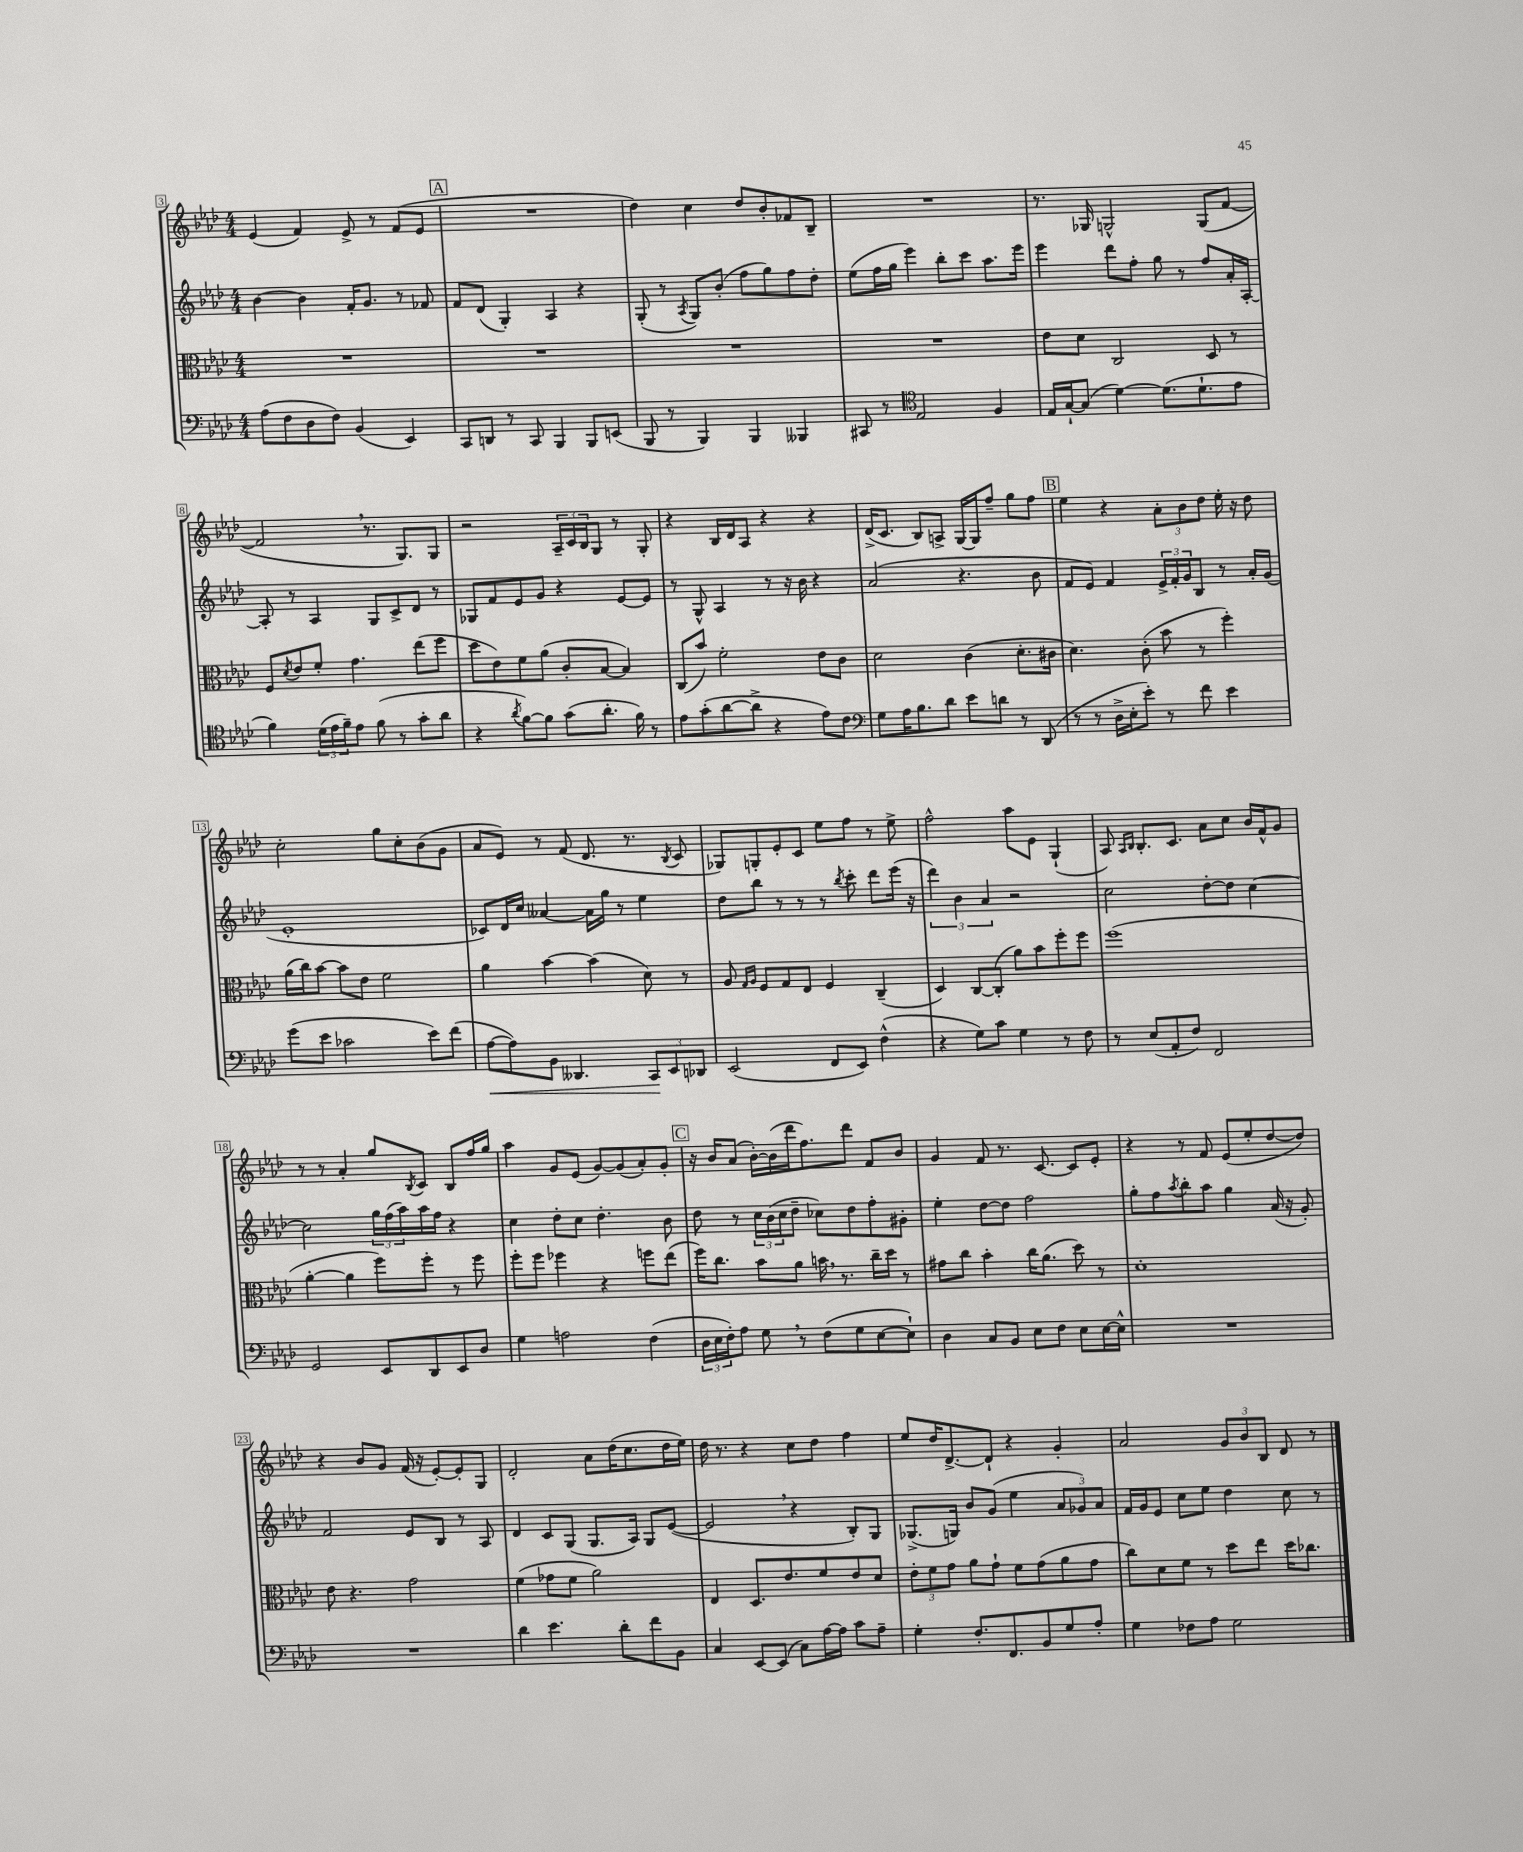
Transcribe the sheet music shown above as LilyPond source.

<<
\new StaffGroup <<
\new Staff = "s0" {
    \clef treble \key aes \major \numericTimeSignature \time 4/4
    ees'4( f'4) ees'8-> r8 f'8( ees'8 |
    \mark \markup { \box "A" } R1 |
    des''4) c''4 des''8 bes'8-. fes'8 bes8-- |
    R1 |
    r8. ges16 g2-^ g8( f'8~ |
    f'2 \breathe r8. g8.) g8 |
    r2 \tuplet 3/2 { aes16-- c'16 bes16 } g8 r8 g8-. |
    r4 bes16 des'16 aes8 r4 r4 |
    des'16->( c'8. bes8) a8-> g16~ g16 f''8-- g''8 f''8 |
    \mark \markup { \box "B" } ees''4 r4 \tuplet 3/2 { aes'8-. bes'8 des''8 } ees''16-. r16 des''8 |
    c''2-. g''8 c''8-. bes'8( g'8 |
    aes'8 ees'8) r8 f'8( des'8. r8. \acciaccatura { bes8 } c'8 |
    ges8) g8-. ees'8-. c'8 ees''8 f''8 r8 ees''8-> |
    f''2-^ aes''8 ees'8 g4-!( |
    aes8) \grace { aes16 bes16 } bes8.-. c'8. aes'8 c''8 bes'16 f'16-^ g'8 |
    r8 r8 aes'4-. g''8 \acciaccatura { bes8 } c'8 bes8 f''16 g''16 |
    aes''4 g'8 ees'8( g'8~) g'8( aes'8-.) g'8-. |
    \mark \markup { \box "C" } r16 bes'16 aes'8( bes'16~-.) bes'16( des'''16 f''8.) des'''8 f'8 bes'8 |
    g'4 f'8 r8. c'8.~ c'8 ees'8-. |
    r4 r8 f'8 ees'8( ees''8-. des''8~ des''8) |
    r4 bes'8 g'8 f'16( r16 ees'8~-.) ees'8-. g8 |
    des'2-. aes'8 des''16( c''8. des''16 ees''16) |
    des''16 r8. r4 c''8 des''8 f''4 |
    ees''8 des''16 des'8.~-> des'8-! r4 g'4-. |
    aes'2 \tuplet 3/2 { g'8 bes'8 bes8 } des'8 r8 \bar "|." |
}
\new Staff = "s1" {
    \clef treble \key aes \major \numericTimeSignature \time 4/4
    bes'4~ bes'4 f'16-. g'8. r8 fes'8 |
    \mark \markup { \box "A" } f'8 des'8( g4-.) aes4 r4 |
    g8-.( r8 \acciaccatura { aes8 } g8) bes'8-.( f''8 g''8) f''8 des''8-. |
    ees''8( f''16 g''16 ees'''4) bes''8-. c'''8 aes''8. ees'''16 |
    ees'''4 des'''8 f''8-. g''8 r8 f''8 aes'16-. aes16~-. |
    aes8-. r8 aes4 g8 c'8-> des'8 r8 |
    ges8 f'8 ees'8 g'8 r4 ees'8~ ees'8 |
    r8 g8-^ aes4 r8 r16 bes'16 r4 |
    aes'2( r4. bes'8 |
    \mark \markup { \box "B" } f'8 ees'8) f'4 \tuplet 3/2 { ees'16-> f'16-. g'16 } bes8 r8 aes'16-. g'16( |
    ees'1-. |
    ces'8) des'16 c''16 aeses'4~ aeses'16 g''16 r8 ees''4 |
    des''8 bes''8 r8 r8 r8 \acciaccatura { bes''8 } c'''8-. des'''8 ees'''16( r16 |
    \tuplet 3/2 { des'''4) bes'4 aes'4 } r2 |
    c''2 des''8~-. des''8 c''4~ |
    c''2 \tuplet 3/2 { g''16 f''16( aes''16) } aes''16 f''16 r4 |
    c''4 des''8-. c''8 des''4.-. bes'8 |
    \mark \markup { \box "C" } des''8 r8 \tuplet 3/2 { c''16 bes'16( c''16 } des''8-- ces''8) des''8 f''8-. gis'8-. |
    ees''4-. des''8~ des''8 f''2 |
    g''8-. f''8 \acciaccatura { aes''8 } bes''8-. aes''8 g''4 aes'16( r16 g'8-.) |
    f'2 ees'8 bes8 r8 aes8 |
    des'4 c'8 g8( g8. aes16) g8 ees'8~( |
    ees'2 \breathe r4 bes8-.) g8 |
    ges8.->( g16) bes'8 g'8( ees''4 \tuplet 3/2 { aes'8 ges'8) aes'8 } |
    f'16 g'16 ees'8 c''8 ees''8 des''4 c''8 r8 \bar "|." |
}
\new Staff = "s2" {
    \clef alto \key aes \major \numericTimeSignature \time 4/4
    R1 |
    \mark \markup { \box "A" } R1 |
    R1 |
    R1 |
    ees'8 des'8 c2 des8 r8 |
    f8 \acciaccatura { des'8 } ees'8 f'8-. g'4. ees''8( f''8 |
    des''8 ees'8) f'8 aes'8( c'8-. bes8~ bes4) |
    c8( bes'8) f'2-. ees'8 c'8 |
    des'2 c'4( des'8.-. cis'16 |
    \mark \markup { \box "B" } des'4.) c'8-.( bes'8 r8 f''4-.) |
    aes'16( c''16) bes'8~ bes'8 ees'8 f'2 |
    aes'4 bes'4~ bes'4( des'8) r8 |
    aes8 \grace { g16 aes16 } f8 g8 ees8 f4 c4--( |
    des4) c8~ c8-.( aes'8) bes'8 f''8-. f''8 |
    f''1( |
    aes'4~-. aes'4 f''8) f''8-. r8 f''8 |
    f''8-. f''8 fes''4 r4 f''8 ees''8( |
    \mark \markup { \box "C" } f''16) c''8. bes'8 aes'8 b'16 \breathe r8. c''16-- des''16 r8 |
    gis'8 c''8 bes'4-. c''16 aes'8.( des''8) r8 |
    des'1-. |
    ees'8 r4. g'2 |
    f'4( ges'8 f'8 aes'2) |
    ees4 des8. ees'8. f'8 ees'8 des'8 |
    \tuplet 3/2 { ees'8-. f'8 g'8 } aes'8 g'8-! f'8 g'8( aes'8 g'8 |
    c''8) des'8 f'8 r8 des''8 ees''8 des''16 ces''8. \bar "|." |
}
\new Staff = "s3" {
    \clef bass \key aes \major \numericTimeSignature \time 4/4
    aes8( f8 des8 f8) bes,4( ees,4) |
    \mark \markup { \box "A" } c,8 d,8 r8 c,8 bes,,4 bes,,8 e,8( |
    bes,,8 r8 bes,,4) bes,,4 beses,,4 |
    cis,8 r8 \clef tenor ees2 f4 |
    ees16 g16~-! g8( des'4~) des'8.( des'8.-! ees'8 |
    f'4) \tuplet 3/2 { des'16( ees'16 f'16--) } ees'8 f'8( r8 g'8-. aes'8 |
    r4 \acciaccatura { aes'8 } f'8~) f'8 g'8( aes'8.-. f'16) r8 |
    ees'8 g'8-.( aes'8~ aes'8-> r4 ees'8) c'8 |
    \clef bass g8 aes16 bes8. des'8 ees'8 d'8 r8 des,8( |
    \mark \markup { \box "B" } r8 r8 des16-> ees16-. ees'8-.) r8 f'8 ees'4 |
    g'8( ees'8 ces'2 ees'8) f'8( |
    aes8~\< aes8) bes,8 deses,4. \tuplet 3/2 { c,8\! ees,8 des,8 } |
    ees,2( f,8 ees,8) f4-^( |
    r4 g8) c'8 g4 r8 f8 |
    r8 ees8( aes,8-. f8) f,2 |
    g,2 ees,8 des,8 ees,8 des8 |
    g4 a2 f4( |
    \mark \markup { \box "C" } \tuplet 3/2 { des16 ees16 f16-.) } aes8 g8 \breathe r8 f8( g8 ees8~ ees8-!) |
    des4 c8 bes,8 ees8 f8 ees8 ees16~ ees16-^ |
    R1 |
    R1 |
    des'4 ees'4. des'8-. f'8 bes,8 |
    c4 ees,8~ ees,8( c8) aes16~ aes16 c'8 aes8-- |
    g4-. f8.-. f,8. bes,8 g8 aes8-. |
    g4 fes8 aes8 g2 \bar "|." |
}
>>
>>
\layout { \context { \Score currentBarNumber = #3 \override BarNumber.stencil = #(make-stencil-boxer 0.1 0.3 ly:text-interface::print) } }
